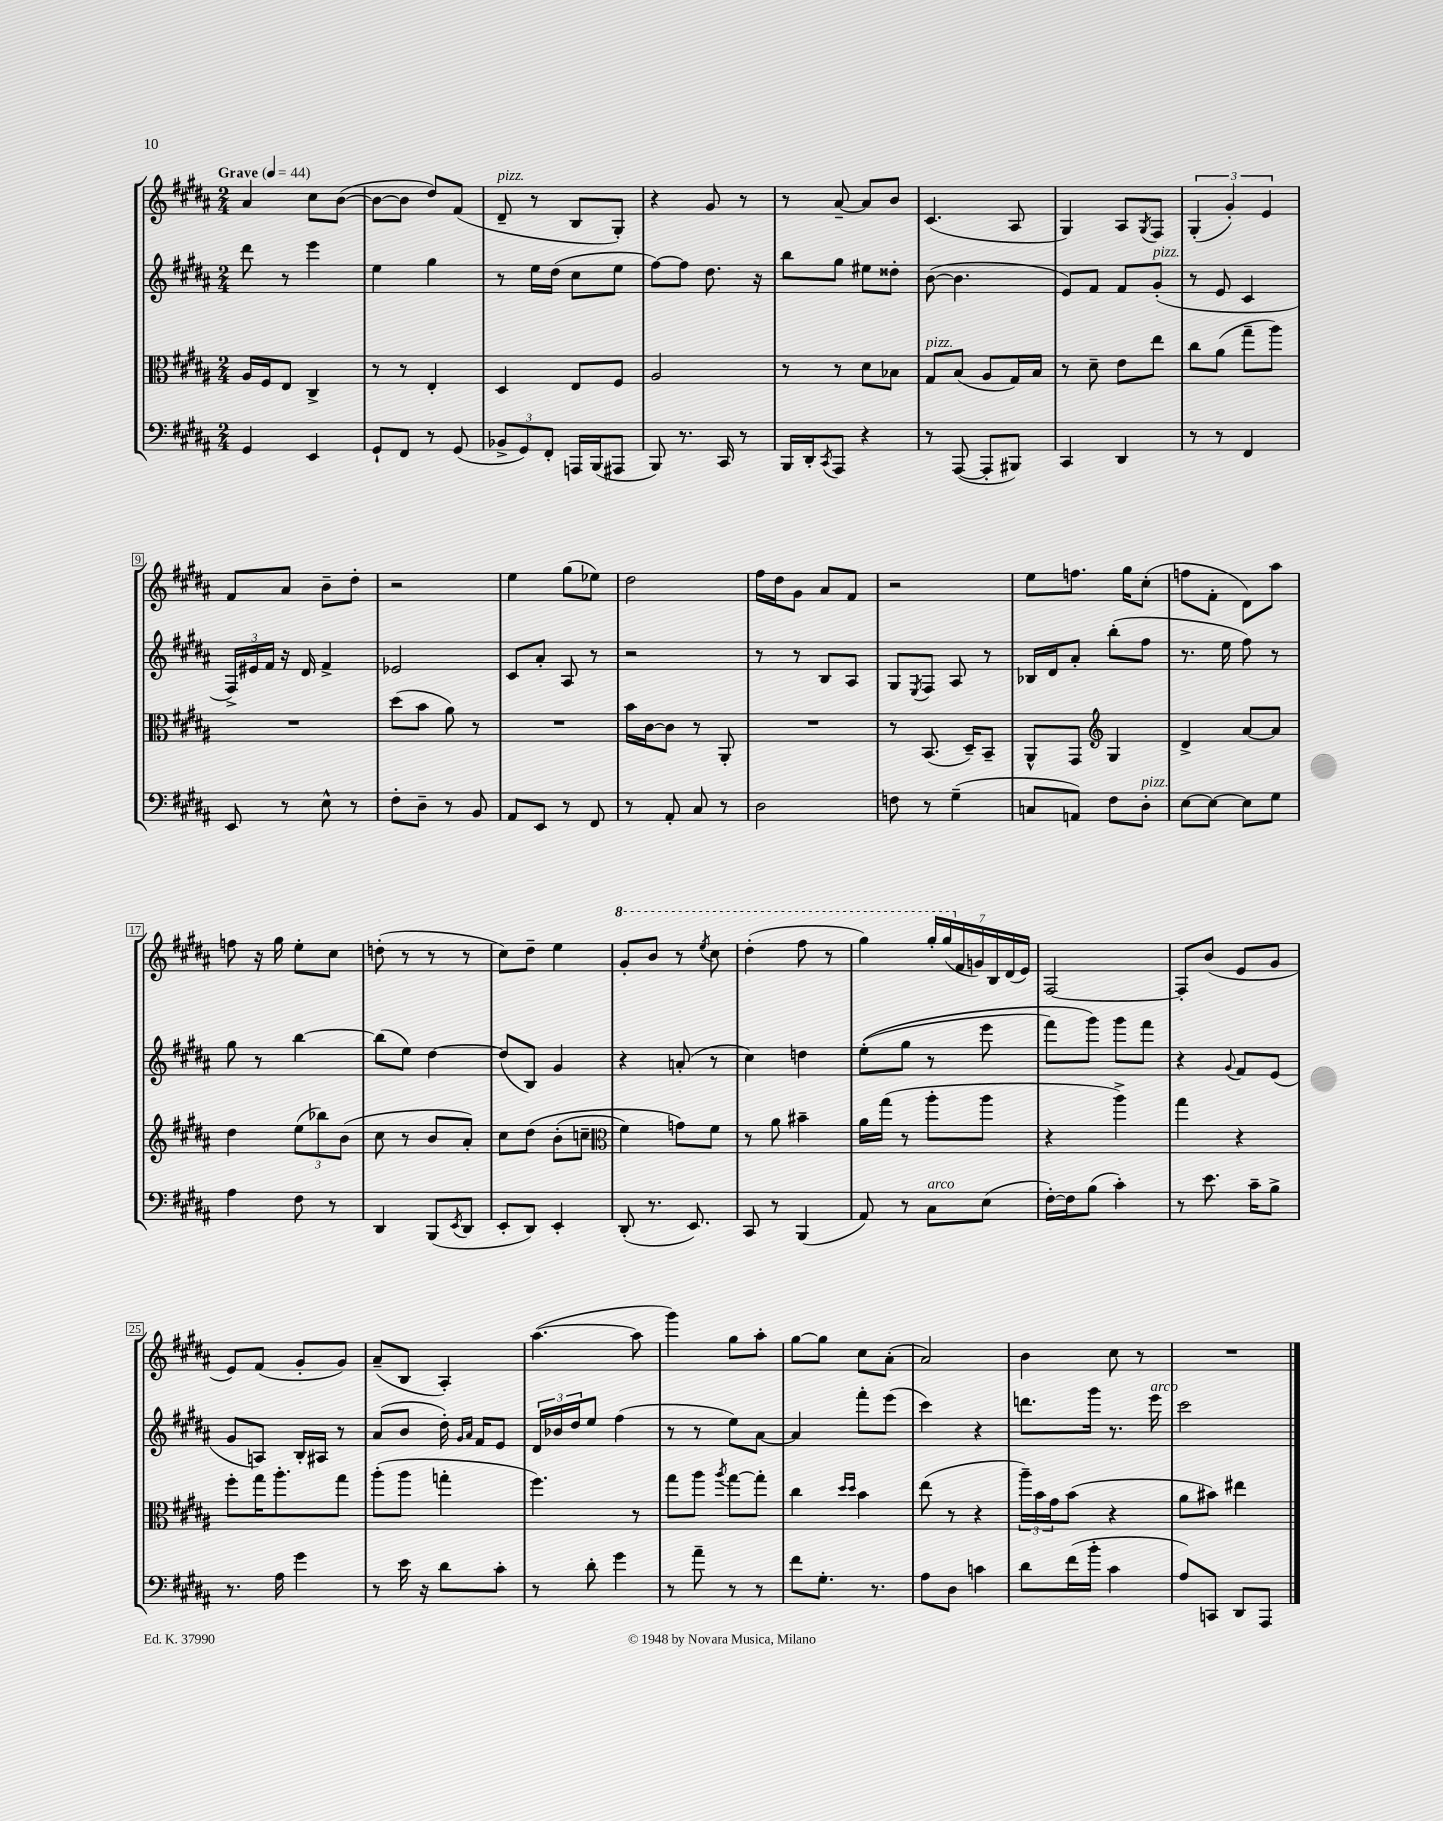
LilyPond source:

<<
\new StaffGroup <<
\new Staff = "s0" {
    \clef treble \key b \major \numericTimeSignature \time 2/4 \tempo "Grave" 4 = 44
    ais'4 cis''8 b'8~( |
    b'8~ b'8 dis''8) fis'8( |
    dis'8--^\markup { \italic "pizz." } r8 b8 gis8-.) |
    r4 gis'8 r8 |
    r8 ais'8~-- ais'8 b'8 |
    cis'4.( ais8 |
    gis4) ais8 \acciaccatura { gis8 } fis8 |
    \tuplet 3/2 { gis4-.( gis'4-.) e'4 } |
    fis'8 ais'8 b'8-- dis''8-. |
    r2 |
    e''4 gis''8( ees''8) |
    dis''2 |
    fis''16 dis''16 gis'8 ais'8 fis'8 |
    r2 |
    e''8 f''8. gis''16 cis''8-.( |
    f''8 fis'8-. dis'8) ais''8 |
    f''8 r16 gis''16 e''8-. cis''8 |
    d''8-.( r8 r8 r8 |
    cis''8) dis''8-- e''4 |
    \ottava #1 gis''8-. b''8 r8 \acciaccatura { e'''8 } cis'''8 |
    dis'''4-.( fis'''8 r8 |
    gis'''4) \tuplet 7/4 { gis'''16-. gis'''16( \ottava #0 fis'16 g'16) b16 dis'16( e'16) } |
    fis2~ |
    fis8-. b'8( e'8 gis'8 |
    e'8) fis'8( gis'8-. gis'8) |
    ais'8--( b8 ais4-.) |
    ais''4.~( ais''8 |
    gis'''4) gis''8 ais''8-. |
    gis''8~ gis''8 cis''8 ais'8-.( |
    ais'2) |
    b'4 cis''8 r8 |
    R2 \bar "|." |
}
\new Staff = "s1" {
    \clef treble \key b \major \numericTimeSignature \time 2/4
    dis'''8 r8 e'''4 |
    e''4 gis''4 |
    r8 e''16 dis''16( cis''8 e''8 |
    fis''8~) fis''8 dis''8. r16 |
    b''8 gis''8 eis''8 disis''8-. |
    b'8~( b'4. |
    e'8) fis'8 fis'8 gis'8-.^\markup { \italic "pizz." }( |
    r8 e'8 cis'4 |
    \tuplet 3/2 { fis16->) eis'16 fis'16 } r16 dis'16 fis'4-> |
    ees'2 |
    cis'8 ais'8-. ais8 r8 |
    r2 |
    r8 r8 b8 ais8 |
    gis8 \acciaccatura { e8 } fis8 ais8 r8 |
    bes16 dis'16 ais'8-. b''8-.( fis''8 |
    r8. e''16 fis''8) r8 |
    gis''8 r8 b''4~ |
    b''8( e''8) dis''4~ |
    dis''8( b8) gis'4 |
    r4 a'8-.( r8 |
    cis''4) d''4 |
    e''8-.(\( gis''8 r8 e'''8 |
    fis'''8) gis'''8\) gis'''8 fis'''8 |
    r4 \appoggiatura { gis'8 } fis'8 e'8( |
    gis'8 a8) b16-. ais16 r8 |
    ais'8( b'8 dis''16-.) \grace { gis'16 ais'16 } fis'16 e'8 |
    \tuplet 3/2 { dis'16 bes'16 dis''16 } e''8 fis''4( |
    r8 r8 e''8) ais'8~ |
    ais'4 fis'''8-. e'''8( |
    cis'''4) r4 |
    d'''8. gis'''16 r8. e'''16^\markup { \italic "arco" } |
    cis'''2 \bar "|." |
}
\new Staff = "s2" {
    \clef alto \key b \major \numericTimeSignature \time 2/4
    ais16 fis16 e8 cis4-> |
    r8 r8 e4-. |
    dis4 e8 fis8 |
    ais2 |
    r8 r8 dis'8 bes8 |
    gis8^\markup { \italic "pizz." } b8( ais8 gis16) b16 |
    r8 dis'8-- e'8 e''8 |
    cis''8 ais'8( gis''8-- ais''8) |
    R2 |
    dis''8( b'8 ais'8) r8 |
    R2 |
    b'16 cis'16~ cis'8 r8 ais,8-. |
    R2 |
    r8 b,8.( dis16--) b,8-- |
    ais,8-^ gis,8 \clef treble gis4 |
    dis'4-> ais'8~ ais'8 |
    dis''4 \tuplet 3/2 { e''8( bes''8) b'8( } |
    cis''8 r8 b'8 ais'8-.) |
    cis''8 dis''8\( b'8-.( c''8-- |
    \clef alto fis'4) g'8\) fis'8 |
    r8 ais'8 bis'4-- |
    ais'16 gis''16( r8 ais''8-. ais''8 |
    r4 ais''4->) |
    gis''4 r4 |
    fis''8-. gis''16 ais''8.-. gis''8 |
    ais''8-.( ais''8 g''4-. |
    fis''4.) r8 |
    gis''8 ais''8 \acciaccatura { ais''8 } gis''8~ gis''8-. |
    cis''4 \grace { dis''16 dis''16 } b'4 |
    e''8( r8 r4 |
    \tuplet 3/2 { ais''16--) b'16 gis'16 } b'8( r4 |
    ais'8 bis'8) eis''4 \bar "|." |
}
\new Staff = "s3" {
    \clef bass \key b \major \numericTimeSignature \time 2/4
    gis,4 e,4 |
    gis,8-! fis,8 r8 gis,8( |
    \tuplet 3/2 { bes,8-> gis,8) fis,8-. } a,,16 b,,16( ais,,8 |
    b,,8) r8. cis,16 r8 |
    b,,16 dis,16-. \acciaccatura { cis,8 } ais,,8 r4 |
    r8 ais,,8~( ais,,8-. bis,,8) |
    cis,4 dis,4 |
    r8 r8 fis,4 |
    e,8 r8 e8-^ r8 |
    fis8-. dis8-- r8 b,8 |
    ais,8 e,8 r8 fis,8 |
    r8 ais,8-. cis8 r8 |
    dis2 |
    f8 r8 gis4--( |
    c8 a,8) fis8 dis8-.^\markup { \italic "pizz." } |
    e8~ e8~ e8 gis8 |
    ais4 fis8 r8 |
    dis,4 b,,8( \acciaccatura { e,8 } dis,8 |
    e,8-. dis,8) e,4-. |
    dis,8-.( r8. e,8.) |
    cis,8 r8 b,,4( |
    ais,8) r8 cis8^\markup { \italic "arco" } e8( |
    fis16~-.) fis16 b8( cis'4-.) |
    r8 e'8. cis'16-- b8-> |
    r8. ais16 gis'4 |
    r8 e'16 r16 dis'8 cis'8-. |
    r8 dis'8-. gis'4 |
    r8 ais'8-- r8 r8 |
    fis'8 gis8.-. r8. |
    ais8 dis8 c'4 |
    dis'8 fis'16( b'16-. cis'4 |
    ais8) c,8 dis,8 ais,,8 \bar "|." |
}
>>
>>
\layout { \context { \Score \override BarNumber.stencil = #(make-stencil-boxer 0.1 0.3 ly:text-interface::print) } }
